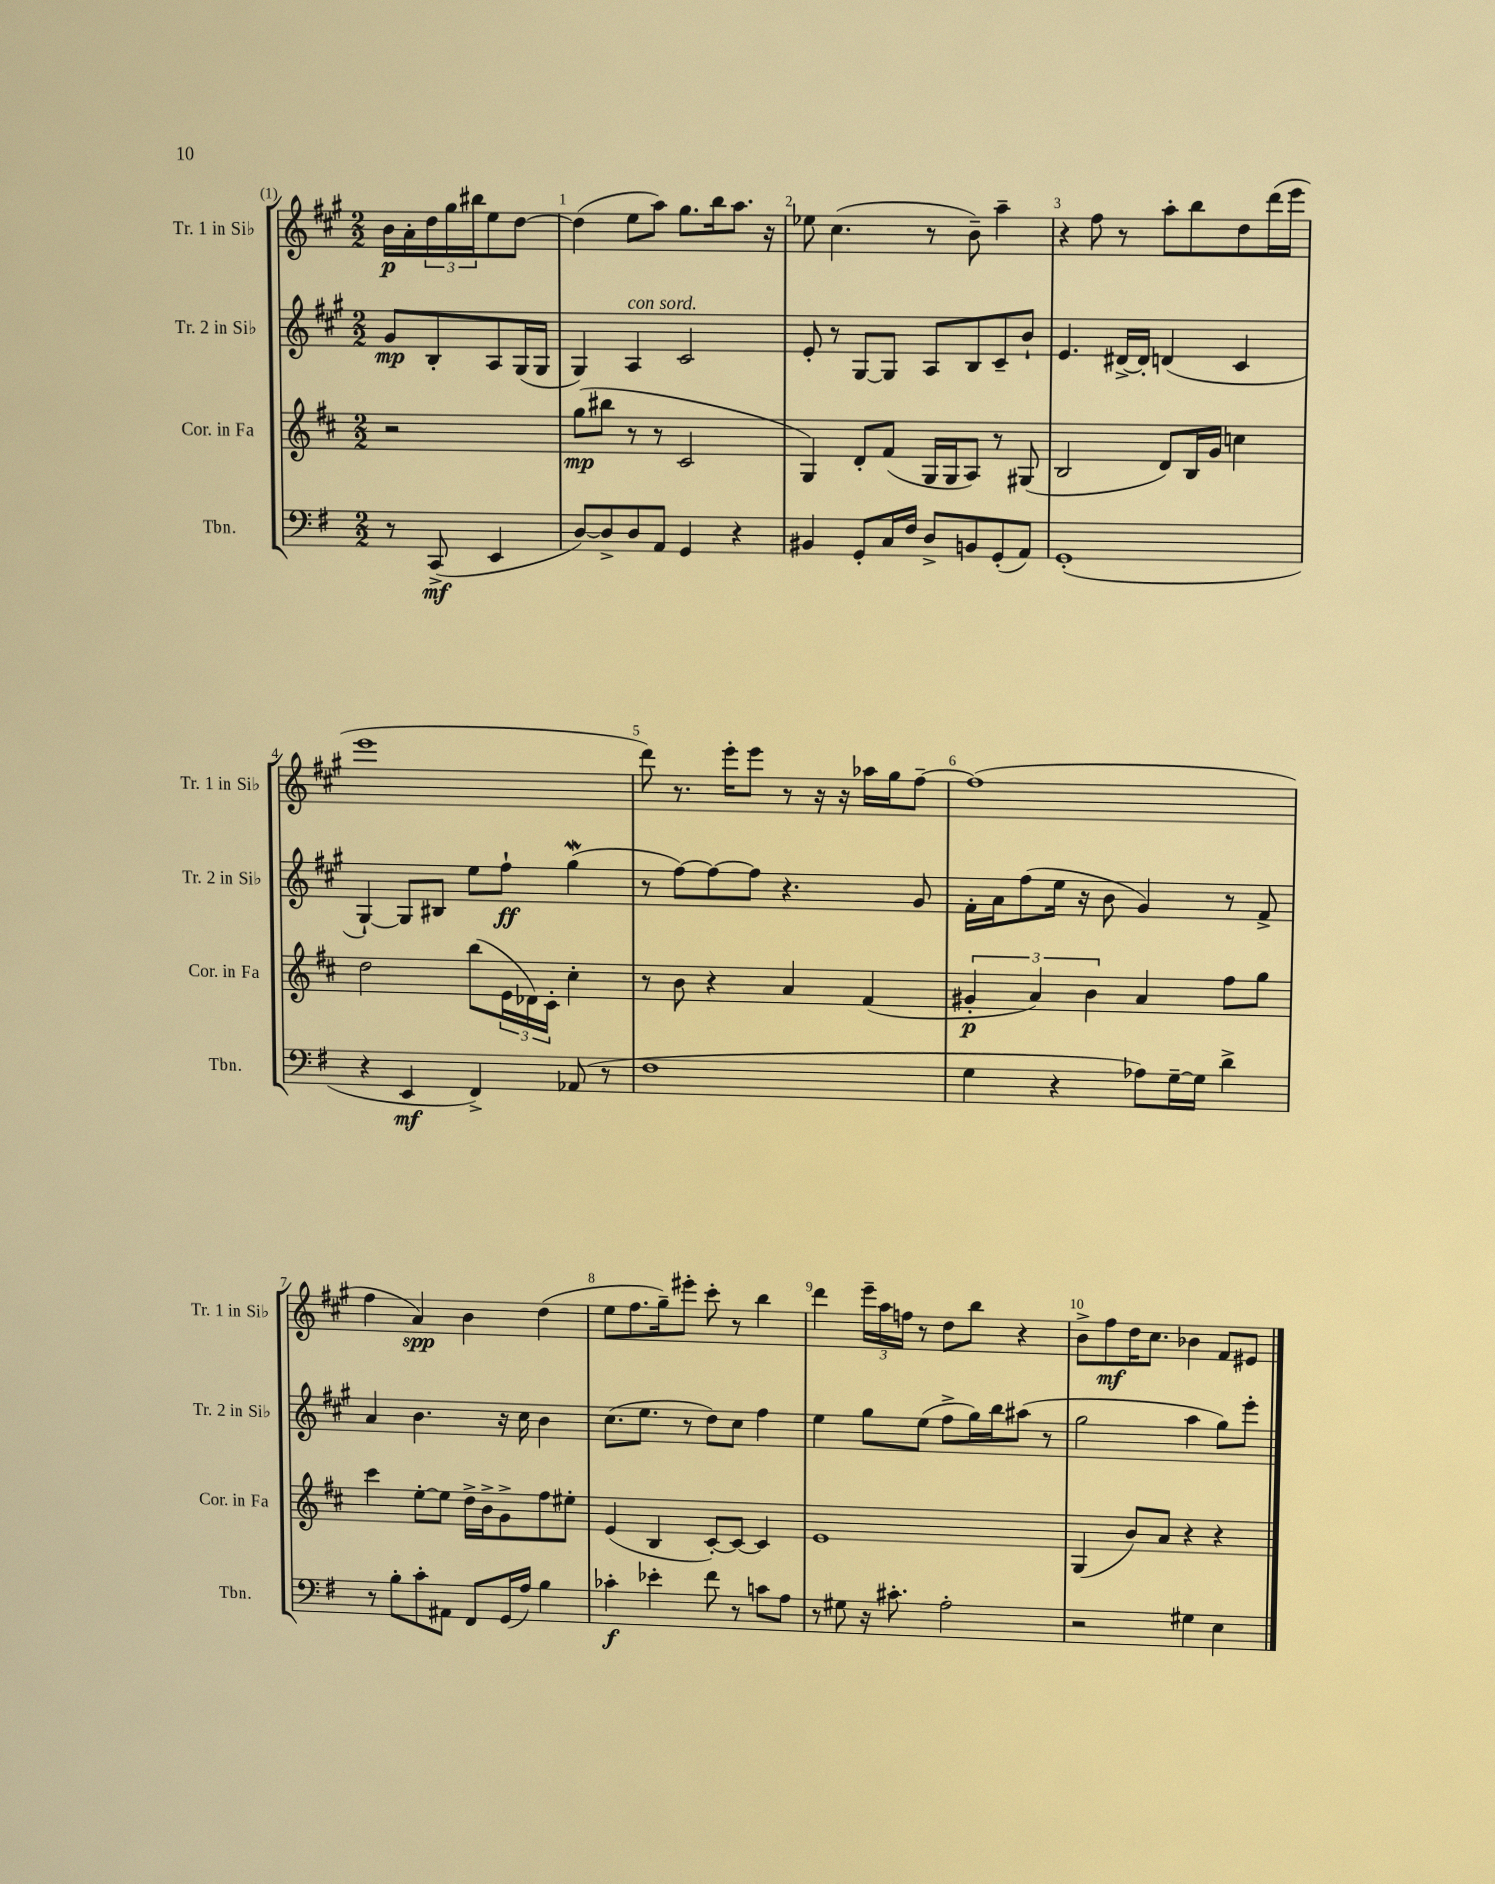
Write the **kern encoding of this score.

**kern	**kern	**kern	**kern
*staff4	*staff3	*staff2	*staff1
*clefF4	*clefG2	*clefG2	*clefG2
*k[f#]	*k[f#c#]	*k[f#c#g#]	*k[f#c#g#]
*M2/2	*M2/2	*M2/2	*M2/2
8r	2r	8g#	16b
.	.	.	16a'
(8CC^	.	8B'	24dd
.	.	.	24gg#
.	.	.	24bb#
4EE	.	8A	8ee
.	.	(16G#	[8dd
.	.	16G#	.
=	=	=	=
[8D)	(8gg	4G#)	(4dd]
8D^]	8bb#	.	.
8D	8r	4A	8ee
8AA	8r	.	8aa)
4GG	2c#	2c#	8.gg#
.	.	.	16bb
4r	.	.	8.aa
.	.	.	16r
=	=	=	=
4BB#	4G)	8e'	8ee-
.	.	8r	(4.cc#
8GG'	8d'	[8G#	.
16C	(8f#	8G#]	.
16F#	.	.	.
8D^	16G	8A	8r
.	16G	.	.
8BB	8A)	8B	8b~)
(8GG'	8r	8c#~	4aa~
8AA)	(8G#	8b`	.
=	=	=	=
(1GG'	2B	4.e	4r
.	.	.	8ff#
.	.	[16d#^	8r
.	.	16d#']	.
.	8d)	(4d	8aa'
.	16B	.	8bb
.	16g	.	.
.	4cc	4c#	8dd
.	.	.	(16ddd
.	.	.	16eee
=	=	=	=
4r	2dd	[4G#`)	1eee
4EE	.	8G#]	.
.	.	8B#	.
4FF#^)	(8bb	8ee	.
.	24e	8ff#`	.
.	24d-)	.	.
.	24c#'	.	.
(8AA-	4cc#'	(4gg#	.
8r	.	.	.
=	=	=	=
1F#	8r	8r	8ddd)
.	8b	[8ff#)	8.r
.	4r	8ff#_	.
.	.	.	16eee'
.	.	8ff#]	8eee
.	4a	4.r	8r
.	.	.	16r
.	.	.	16r
.	(4f#	.	16aa-
.	.	.	16gg#
.	.	8g#	[8ff#~
=	=	=	=
4G	6g#'	16f#'	(1ff#]
.	.	16a	.
.	.	(8ff#	.
.	6a)	.	.
4r	.	16ee	.
.	.	16r	.
.	6b	.	.
.	.	8b	.
8A-)	4a	4g#)	.
[16G~	.	.	.
16G]	.	.	.
4d^	8ff#	8r	.
.	8gg	8f#^	.
=	=	=	=
8r	4ccc#	4a	4ff#
8B'	.	.	.
8c'	[8ee'	4.b	4a)
8AA#	8ee]	.	.
8FF#	16dd^	.	4b
.	16b^	.	.
(16GG	8g^	16r	.
16A)	.	16cc#	.
4B	8ff#	4b	(4dd
.	8ee#'	.	.
=	=	=	=
4c-'	(4e	(8.cc#	8ee
.	.	.	8.ff#
.	.	8.ee	.
4e-'	4B	.	.
.	.	.	16gg#~)
.	.	8r	8eee#'
8f#	[8c#')	8dd)	8ccc#'
8r	8c#_	8cc#	8r
8c	4c#]	4ff#	4bb
8A	.	.	.
=	=	=	=
8r	1e	4ee	4ddd
8G#	.	.	.
16r	.	8gg#	24eee~
.	.	.	24aa
8.c#'	.	.	.
.	.	.	24ff
.	.	(8ee	8r
2A'	.	8ff#^	8dd
.	.	16gg#)	8bb
.	.	16bb	.
.	.	(8aa#	4r
.	.	8r	.
=	=	=	=
2r	(4G	2gg#	8b^
.	.	.	8ff#
.	8b)	.	16dd
.	.	.	8.cc#
.	8a	.	.
4G#	4r	4aa	4b-
4E	4r	8gg#)	8f#
.	.	8eee'	8e#
==	==	==	==
*-	*-	*-	*-
